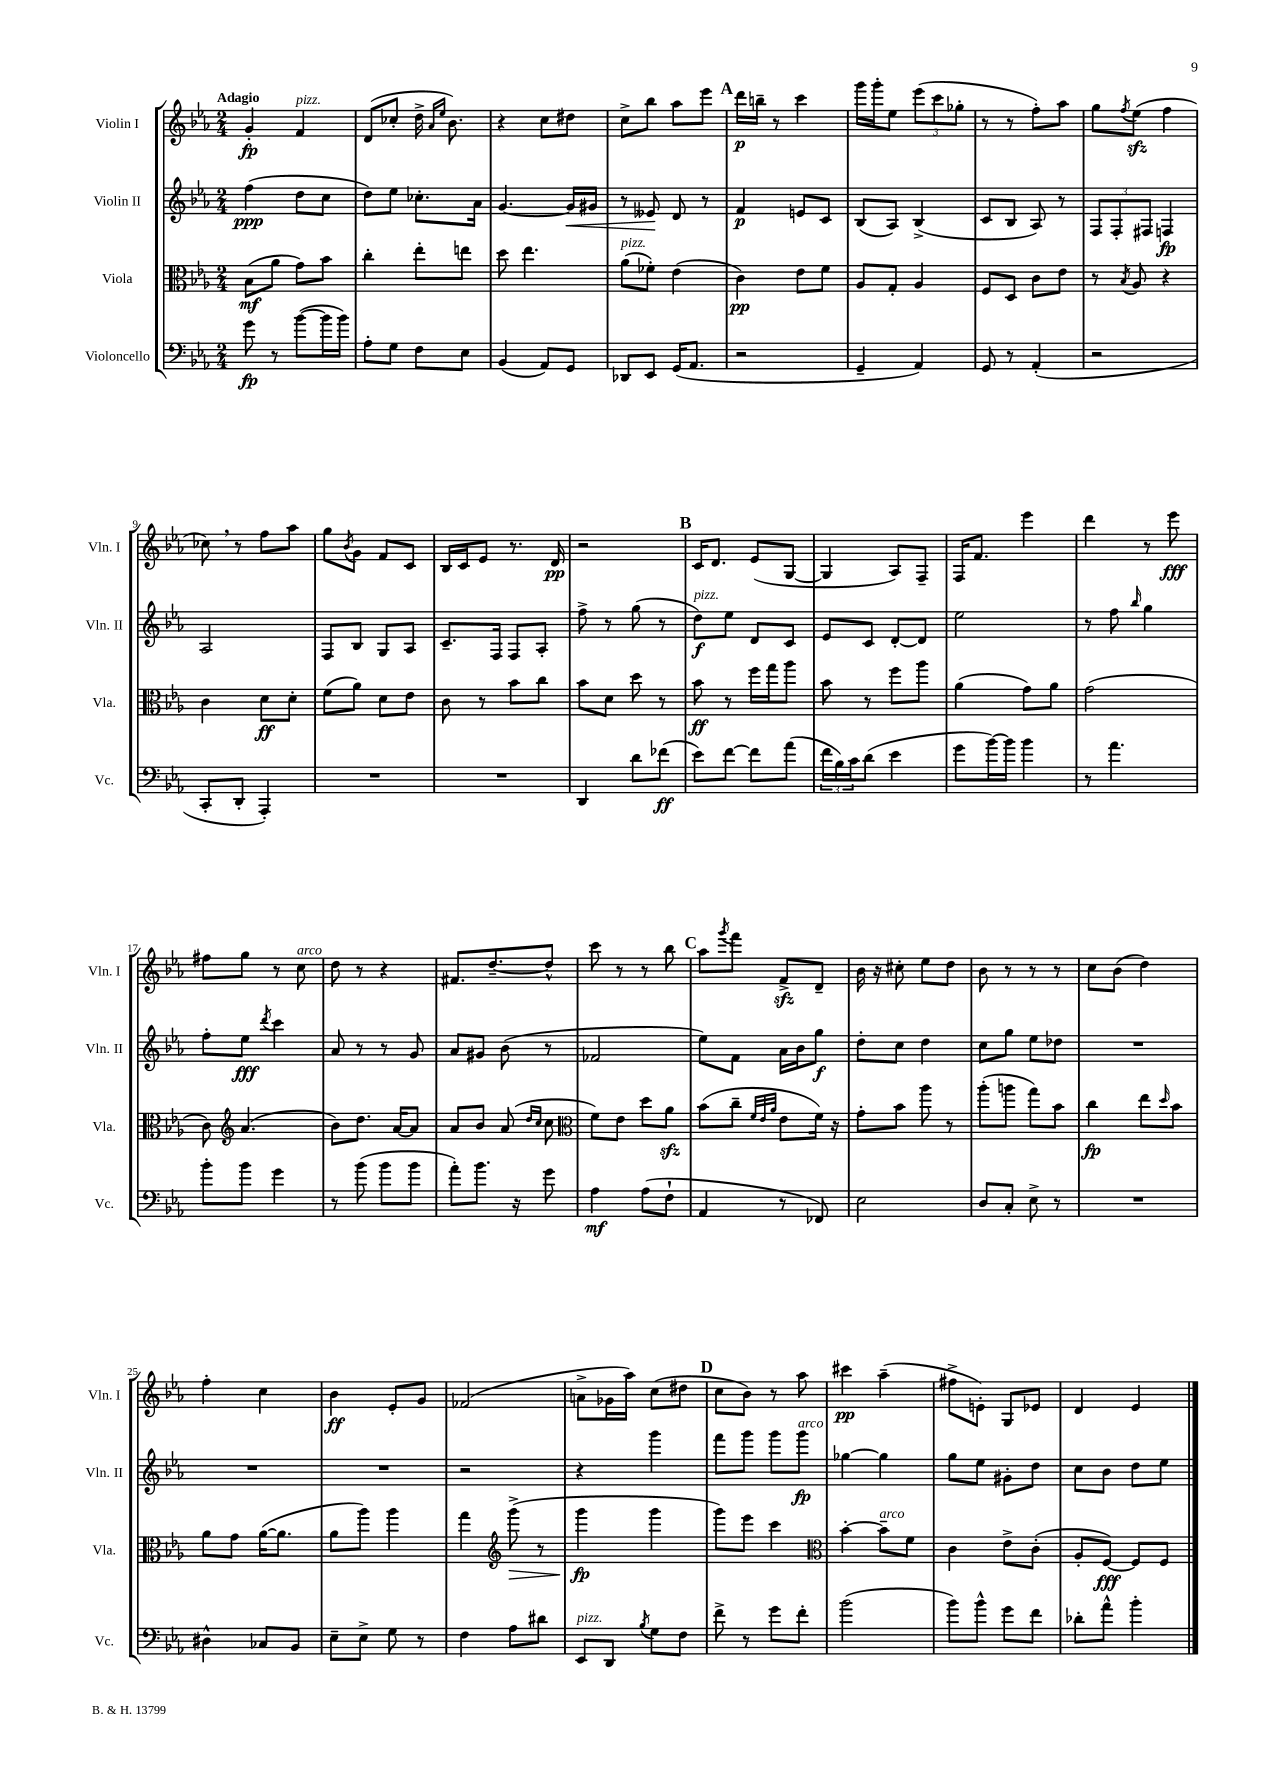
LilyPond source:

<<
\new StaffGroup <<
\new Staff = "s0" \with { instrumentName = "Violin I" shortInstrumentName = "Vln. I" } {
    \clef treble \key ees \major \numericTimeSignature \time 2/4 \tempo "Adagio"
    g'4-.\fp f'4^\markup { \italic "pizz." } |
    d'8( ces''8-. d''16-> \grace { aes'16 ees''16 } bes'8.) |
    r4 c''8 dis''8 |
    c''8-> bes''8 aes''8 ees'''8 |
    \mark \markup { \bold "A" } d'''16\p b''16-- r8 c'''4 |
    g'''16 g'''16-. ees''8 \tuplet 3/2 { ees'''8( c'''8 ges''8-. } |
    r8 r8 f''8-.) aes''8 |
    g''8 \acciaccatura { f''8 } ees''8\sfz( f''4 |
    ces''8) \breathe r8 f''8 aes''8 |
    g''8 \acciaccatura { bes'8 } g'8 f'8 c'8 |
    bes16 c'16 ees'8 r8. d'16\pp |
    r2 |
    \mark \markup { \bold "B" } c'16 d'8. ees'8( g8~ |
    g4 aes8) f8-- |
    f16 f'8. ees'''4 |
    d'''4 r8 ees'''8\fff |
    fis''8 g''8 r8 c''8^\markup { \italic "arco" } |
    d''8 r8 r4 |
    fis'8. d''8.~-- d''8-^ |
    c'''8 r8 r8 bes''8 |
    \mark \markup { \bold "C" } aes''8 \acciaccatura { g'''8 } f'''8 f'8->\sfz d'8-- |
    bes'16 r16 cis''8-. ees''8 d''8 |
    bes'8 r8 r8 r8 |
    c''8 bes'8( d''4) |
    f''4-. c''4 |
    bes'4\ff ees'8-. g'8 |
    fes'2( |
    a'8-> ges'16 aes''16) c''8( dis''8 |
    \mark \markup { \bold "D" } c''8 bes'8) r8 aes''8 |
    cis'''4\pp aes''4--( |
    fis''8-> e'8-.) g8 ees'8 |
    d'4 ees'4 \bar "|." |
}
\new Staff = "s1" \with { instrumentName = "Violin II" shortInstrumentName = "Vln. II" } {
    \clef treble \key ees \major \numericTimeSignature \time 2/4
    f''4\ppp( d''8 c''8 |
    d''8) ees''8 ces''8.-. aes'16 |
    g'4.~ g'16\< gis'16 |
    r8 eeses'8\! d'8 r8 |
    \mark \markup { \bold "A" } f'4\p e'8 c'8 |
    bes8( aes8) bes4->( |
    c'8 bes8 aes8) r8 |
    \tuplet 3/2 { f8 f8-. fis8 } f4\fp |
    aes2 |
    f8 bes8 g8 aes8 |
    c'8.-- f16 f8 aes8-. |
    f''8-> r8 g''8( r8 |
    \mark \markup { \bold "B" } d''8\f^\markup { \italic "pizz." }) ees''8 d'8 c'8 |
    ees'8 c'8 d'8~-. d'8 |
    ees''2 |
    r8 f''8 \grace { bes''16 } g''4 |
    f''8-. ees''8\fff \acciaccatura { d'''8 } c'''4 |
    aes'8 r8 r8 g'8 |
    aes'8 gis'8 bes'8( r8 |
    fes'2 |
    \mark \markup { \bold "C" } ees''8) f'8 aes'16 bes'16 g''8\f |
    d''8-. c''8 d''4 |
    c''8 g''8 ees''8 des''8 |
    R2 |
    R2 |
    R2 |
    r2 |
    r4 g'''4 |
    \mark \markup { \bold "D" } f'''8 g'''8 g'''8 g'''8\fp^\markup { \italic "arco" } |
    ges''4~ ges''4 |
    g''8 ees''8 gis'8-. d''8 |
    c''8 bes'8 d''8 ees''8 \bar "|." |
}
\new Staff = "s2" \with { instrumentName = "Viola" shortInstrumentName = "Vla." } {
    \clef alto \key ees \major \numericTimeSignature \time 2/4
    bes8\mf( aes'8 g'8) bes'8 |
    c''4-. ees''8-. e''8 |
    d''8 ees''4. |
    aes'8^\markup { \italic "pizz." }( fes'8-.) ees'4( |
    \mark \markup { \bold "A" } c'4\pp) ees'8 f'8 |
    aes8 g8-. aes4 |
    f8 d8 c'8 ees'8 |
    r8 \acciaccatura { bes8 } aes8 r4 |
    c'4 d'8\ff d'8-. |
    f'8( aes'8) d'8 ees'8 |
    c'8 r8 bes'8 c''8 |
    bes'8 d'8 d''8 r8 |
    \mark \markup { \bold "B" } bes'8\ff r8 f''16 g''16 aes''8 |
    bes'8 r8 f''8 aes''8 |
    aes'4( g'8) aes'8 |
    g'2( |
    c'8) \clef treble aes'4.( |
    bes'8) d''8. aes'16~ aes'8 |
    aes'8 bes'8 aes'8( \grace { d''16 c''16 } c''8 |
    \clef alto f'8) ees'8 d''8 aes'8\sfz |
    \mark \markup { \bold "C" } bes'8( c''8-- \grace { f'32 ees'32 aes'32 } ees'8 f'16) r16 |
    g'8-. bes'8 aes''8 r8 |
    aes''8-.( a''8 g''8) bes'8 |
    c''4\fp ees''8 \grace { d''16 } bes'8 |
    aes'8 g'8 aes'16~( aes'8. |
    aes'8 aes''8) aes''4 |
    g''4 \clef treble g'''8->\>( r8 |
    g'''4\fp\! g'''4 |
    \mark \markup { \bold "D" } g'''8) ees'''8 c'''4 |
    \clef alto bes'4~-. bes'8--^\markup { \italic "arco" } f'8 |
    c'4 ees'8-> c'8-.( |
    aes8-. f8~\fff) f8 f8 \bar "|." |
}
\new Staff = "s3" \with { instrumentName = "Violoncello" shortInstrumentName = "Vc." } {
    \clef bass \key ees \major \numericTimeSignature \time 2/4
    g'8\fp r8 bes'8~( bes'16 bes'16) |
    aes8-. g8 f8 ees8 |
    bes,4( aes,8) g,8 |
    des,8 ees,8 g,16( aes,8. |
    \mark \markup { \bold "A" } r2 |
    g,4-- aes,4) |
    g,8 r8 aes,4-.( |
    r2 |
    c,8-. d,8-. aes,,4-.) |
    R2 |
    R2 |
    d,4 d'8 fes'8\ff( |
    \mark \markup { \bold "B" } ees'8) f'8~ f'8 aes'8( |
    \tuplet 3/2 { f'16 bes16) c'16 } d'8( ees'4 |
    g'8 bes'16~) bes'16 bes'4 |
    r8 aes'4. |
    bes'8-. bes'8 g'4 |
    r8 bes'8( bes'8 bes'8 |
    aes'8-.) bes'8. r16 g'8 |
    aes4\mf aes8( f8-! |
    \mark \markup { \bold "C" } aes,4 r8 fes,8) |
    ees2 |
    d8 c8-. ees8-> r8 |
    R2 |
    dis4-^ ces8 bes,8 |
    ees8-- ees8-> g8 r8 |
    f4 aes8 dis'8 |
    ees,8^\markup { \italic "pizz." } d,8 \acciaccatura { bes8 } g8 f8 |
    \mark \markup { \bold "D" } f'8-> r8 g'8 f'8-. |
    bes'2( |
    bes'8) bes'8-^ g'8 f'8 |
    des'8-. aes'8-^ bes'4-. \bar "|." |
}
>>
>>
